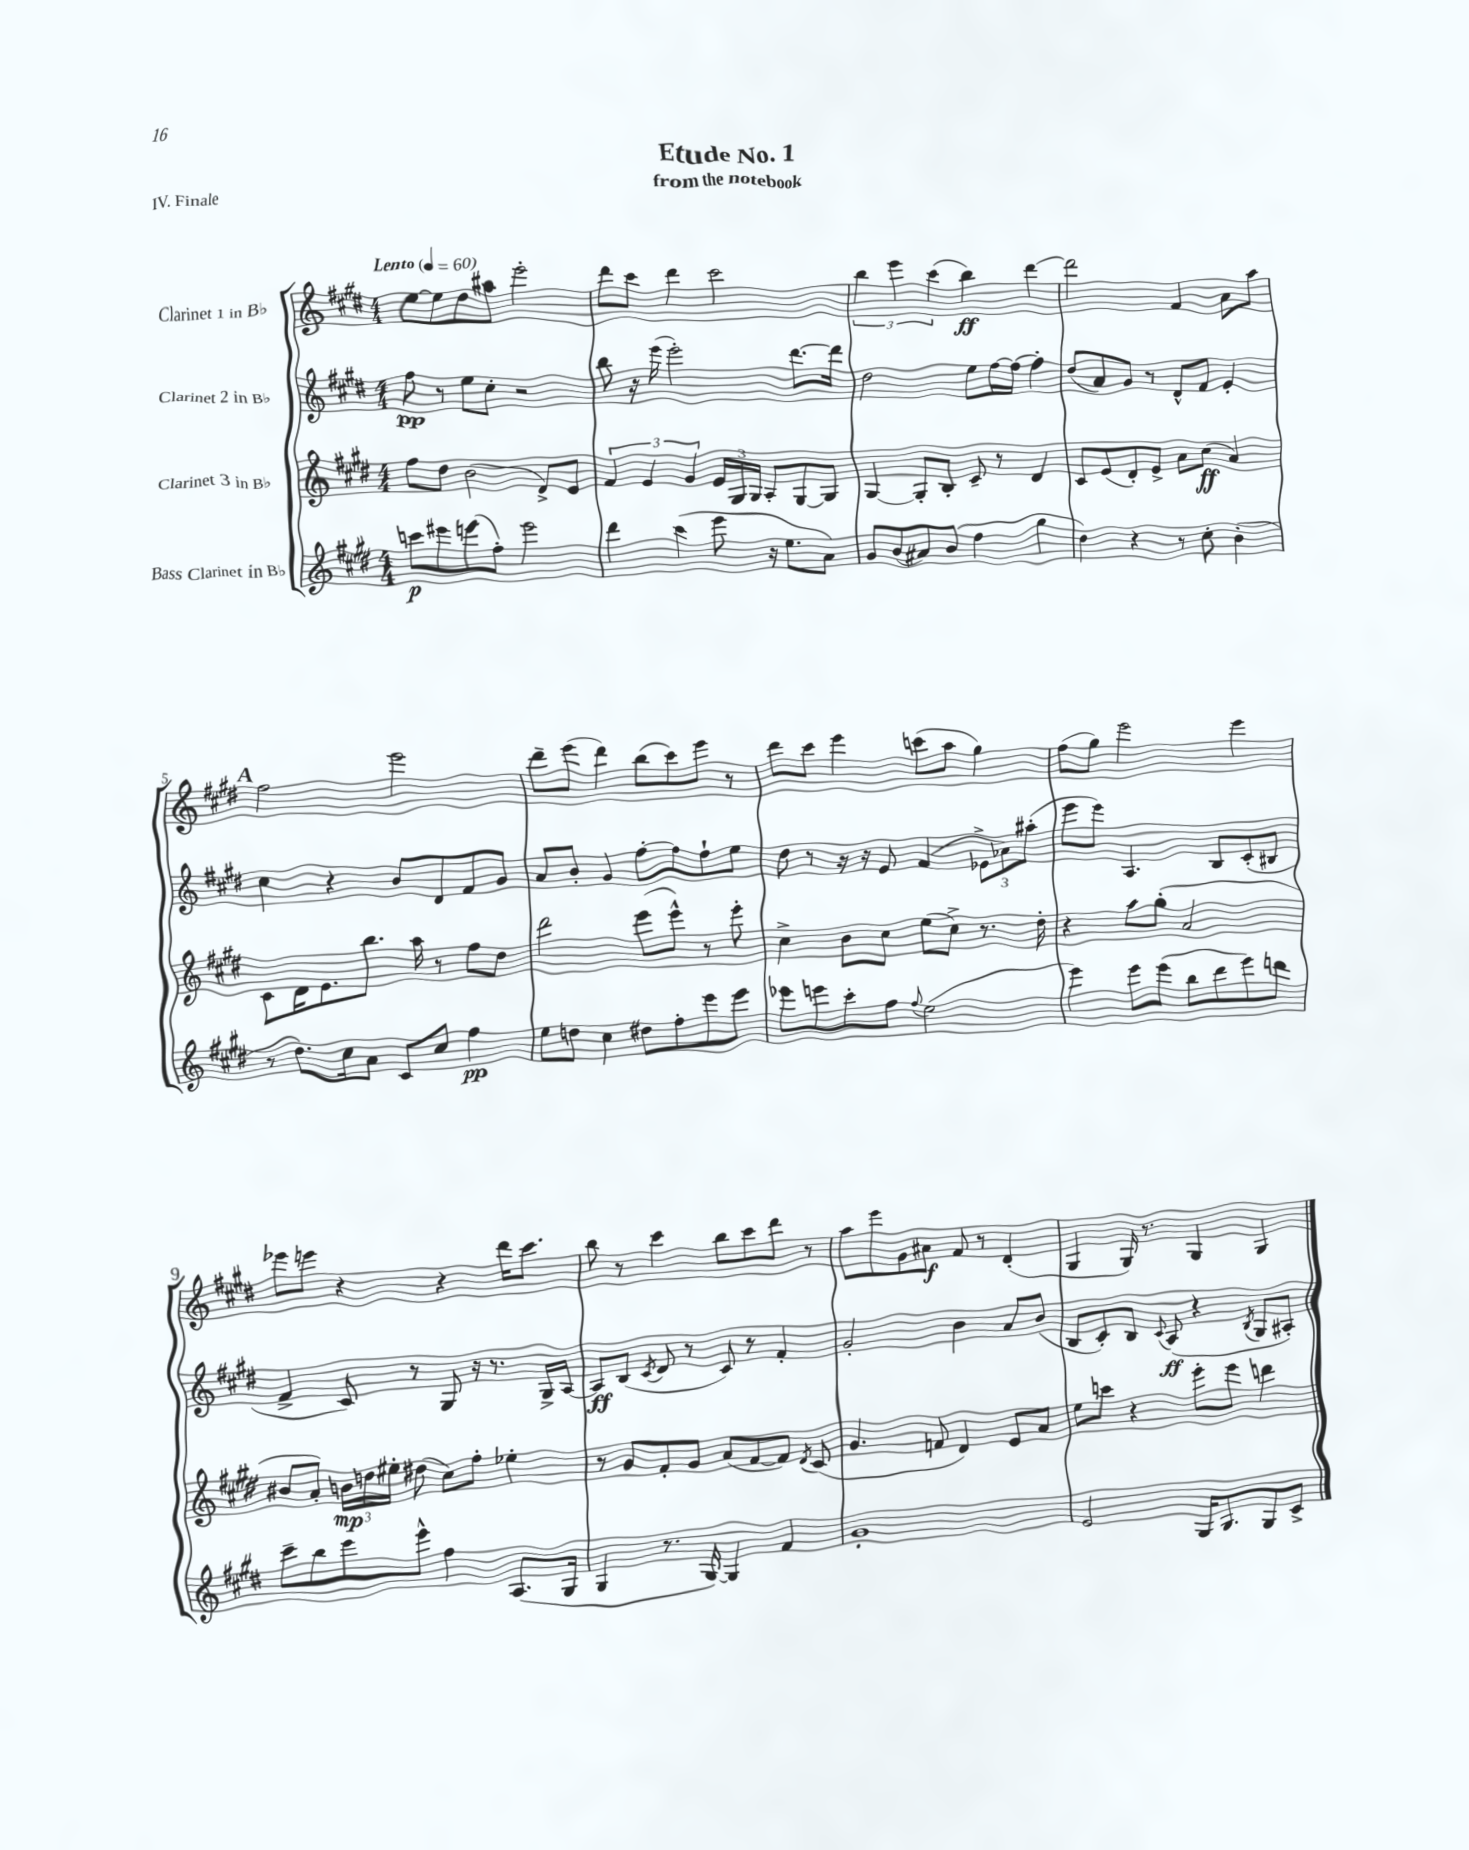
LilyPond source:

\header { title = "Etude No. 1" subtitle = "from the notebook" piece = "IV. Finale" }
<<
\new StaffGroup <<
\new Staff = "s0" \with { instrumentName = "Clarinet 1 in Bb" } {
    \clef treble \key e \major \numericTimeSignature \time 4/4 \tempo "Lento" 4 = 60
    \autoBeamOff e''8[~ e''8 dis''8 ais''8] e'''2-. |
    dis'''8[ cis'''8] dis'''4 cis'''2 |
    \tuplet 3/2 { b''4 e'''4 cis'''4( } b''4\ff) dis'''4~ |
    dis'''2 fis'4 a'8[ a''8] |
    \mark \markup { \bold "A" } fis''2 e'''2 |
    dis'''8[-- e'''8]( dis'''4) b''8[( cis'''8) e'''8] r8 |
    dis'''8[ cis'''8] e'''4 c'''8[( a''8] gis''4) |
    fis''8[( gis''8]) e'''2 e'''4 |
    ees'''8[ e'''8] r4 r4 dis'''16[ cis'''8.] |
    b''8 r8 cis'''4 b''8[ cis'''8 dis'''8] r8 |
    a''8[ e'''8 gis'8 ais'8]\f fis'8 r8 dis'4-.( |
    gis4 gis16) r8. gis4 gis4 \bar "|." |
}
\new Staff = "s1" \with { instrumentName = "Clarinet 2 in Bb" } {
    \clef treble \key e \major \numericTimeSignature \time 4/4
    \autoBeamOff fis''8\pp r8 e''8[ cis''8]-. r2 |
    b''8 r16 e'''16( e'''2-.) dis'''8.[~ dis'''16] |
    dis''2 e''8[ fis''16~ fis''16]~ fis''4-. |
    dis''8[( a'8) gis'8] r8 dis'8[-^ fis'8] e'4-. |
    \mark \markup { \bold "A" } cis''4 r4 b'8[ dis'8 fis'8 gis'8] |
    a'8[ b'8]-. gis'4 fis''8[~-. fis''8 fis''8-! e''8] |
    dis''8 r8 r16 r16 e'8 fis'4( \tuplet 3/2 { ees'8[-> aes'8) ais''8]-.( } |
    e'''8[ e'''8]) a4. b8[ cis'8-.( bis8] |
    fis'4-> cis'8) r8 gis8 r16 r8. gis16[-> a16]~ |
    a8[\ff b8]( \acciaccatura { cis'8 } dis'8 r8 cis'8) r8 fis'4-. |
    gis'2-. b'4 a'8[ b'8]( |
    b8[ cis'8-.) b8] \appoggiatura { cis'8 } a8\ff( r4 \acciaccatura { b8 } gis8[ ais8]-.) \bar "|." |
}
\new Staff = "s2" \with { instrumentName = "Clarinet 3 in Bb" } {
    \clef treble \key e \major \numericTimeSignature \time 4/4
    \autoBeamOff fis''8[ dis''8] b'2( dis'8[->) e'8] |
    \tuplet 3/2 { fis'4 e'4 gis'4 } \tuplet 3/2 { e'16[ gis16 gis16] } a8[-. gis8~ gis8] |
    gis4~ gis8[-. b8]-. cis'8-- r8 dis'4 |
    cis'8[ e'8( dis'8-.) e'8]-> a'8[ cis''8]\ff( a'4) |
    \mark \markup { \bold "A" } cis'8[ dis'16 e'8. b''8.] a''16 r8 fis''8[ dis''8] |
    dis'''2 e'''8[( e'''8]-^) r8 e'''8-. |
    cis''4-> b'8[ cis''8] e''8[( cis''8]->) r8. dis''16-. |
    r4 a''8[ gis''8]-.( a'2 |
    bis'8[ a'8]-.) \tuplet 3/2 { b'16[\mp d''16 eis''16]-. } dis''8( cis''8[) fis''8]-. ees''4-. |
    r8 gis'8[ fis'8-. gis'8] a'8[( fis'8~ fis'8]) \acciaccatura { dis'8 } cis'8( |
    gis'4. f'8 dis'4) e'8[ a'8] |
    e''8[ c'''8] r4 e'''8[-. e'''8] d'''4 \bar "|." |
}
\new Staff = "s3" \with { instrumentName = "Bass Clarinet in Bb" } {
    \clef treble \key e \major \numericTimeSignature \time 4/4
    \autoBeamOff c'''8[\p eis'''8 e'''8( fis''8]-.) e'''2 |
    dis'''4 cis'''4( e'''8 r16 e''8.[ a'8]) |
    gis'8[ b'8( ais'8) b'8]( fis''4 gis''4 |
    dis''4) r4 r8 cis''8-. b'4-.( |
    \mark \markup { \bold "A" } r8 dis''8.[) cis''16 a'8] cis'8[ cis''8] fis''4\pp |
    e''8[ d''8] cis''4 dis''8[ fis''8-. e'''8 e'''8] |
    ees'''8[ e'''8 cis'''8-. fis''8] \appoggiatura { fis''8 } e''2( |
    e'''4) e'''8[ e'''8]( b''8[ dis'''8 e'''8) d'''8] |
    cis'''8[-- b''8 e'''8 e'''8]-^ fis''4 a8.[( gis16] |
    gis4 r8. gis16~) gis4 fis'4 |
    gis'1-. |
    e'2 gis16[ gis8. gis8 cis'8]-> \bar "|." |
}
>>
>>
